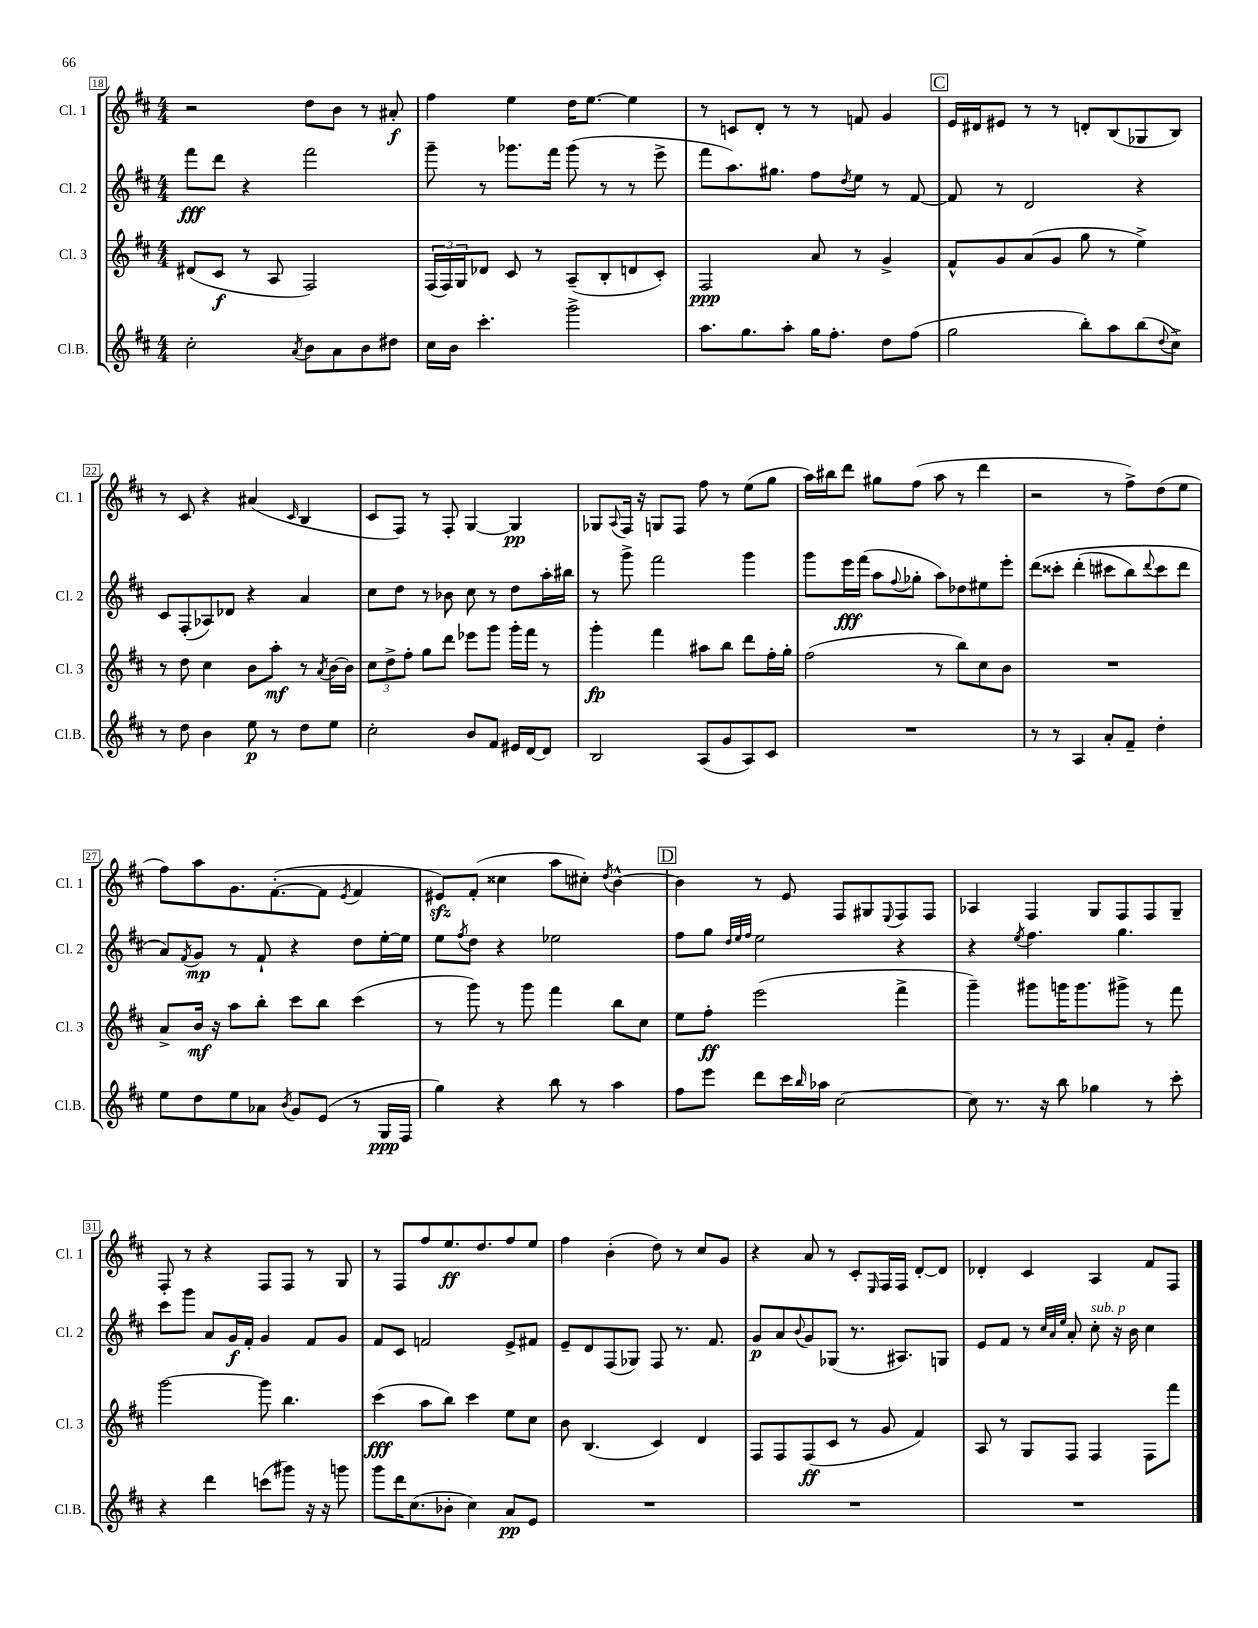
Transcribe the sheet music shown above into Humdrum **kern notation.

**kern	**dynam	**kern	**dynam	**kern	**dynam	**kern	**dynam
*part4	*part4	*part3	*part3	*part2	*part2	*part1	*part1
*staff4	*staff4	*staff3	*staff3	*staff2	*staff2	*staff1	*staff1
*I"Cl.B.	*	*I"Cl. 3	*	*I"Cl. 2	*	*I"Cl. 1	*
*I'Cl.B.	*	*I'Cl. 3	*	*I'Cl. 2	*	*I'Cl. 1	*
*clefG2	*	*clefG2	*	*clefG2	*	*clefG2	*
*k[f#c#]	*	*k[f#c#]	*	*k[f#c#]	*	*k[f#c#]	*
*M4/4	*	*M4/4	*	*M4/4	*	*M4/4	*
=18	=18	=18	=18	=18	=18	=18	=18
2cc#'\	.	(8d#X/L	.	8fff#\L	fff	2r	.
.	.	8c#/J	f	8ddd\J	.	.	.
.	.	8r	.	4r	.	.	.
.	.	8A/	.	.	.	.	.
8qa/	.	.	.	.	.	.	.
8b\L	.	2F#/)	.	2fff#\	.	8dd\L	.
8a\	.	.	.	.	.	8b\J	.
8b\	.	.	.	.	.	8r	.
8dd#X\J	.	.	.	.	.	8a#X'/	f
=19	=19	=19	=19	=19	=19	=19	=19
16cc#\LL	.	(24F#/LL	.	8ggg~\	.	4ff#\	.
.	.	24F#/)	.	.	.	.	.
16b\JJ	.	.	.	.	.	.	.
.	.	24G/J	.	.	.	.	.
4.ccc#'\	.	8d-X/J	.	8r	.	.	.
.	.	8c#/	.	8.ggg-X\L	.	4ee\	.
.	.	8r	.	.	.	.	.
.	.	.	.	16fff#\Jk	.	.	.
2ggg^\	.	(8A~/L	.	(8ggg-\	.	16dd\KL	.
.	.	.	.	.	.	[8.ee\J	.
.	.	8B'/	.	8r	.	.	.
.	.	8dn/	.	8r	.	4ee\]	.
.	.	8c#'/J)	.	8eee^\	.	.	.
=20	=20	=20	=20	=20	=20	=20	=20
8.aa\L	.	2F#/	ppp	8fff#\L	.	8r	.
.	.	.	.	8.aa\)	.	8cn/L	.
8.gg\	.	.	.	.	.	.	.
.	.	.	.	.	.	8d'/J	.
.	.	.	.	8.gg#X\J	.	.	.
8aa'\J	.	.	.	.	.	8r	.
16gg\KL	.	8a/	.	8ff#\L	.	8r	.
8.ff#'\J	.	.	.	.	.	.	.
.	.	.	.	8qdd/	.	.	.
.	.	8r	.	8ee\J	.	8fn/	.
8dd\L	.	4g^/	.	8r	.	4g/	.
(8ff#\J	.	.	.	[8f#/	.	.	.
!!LO:REH:place=s1:t=C
=21	=21	=21	=21	=21	=21	=21	=21
2gg\	.	8f#^^/L	.	8f#/]	.	16e/LL	.
.	.	.	.	.	.	16d#X/J	.
.	.	8g/	.	8r	.	8e#X/J	.
.	.	(8a/	.	2d/	.	8r	.
.	.	8g/J	.	.	.	8r	.
8bb'\L)	.	8gg\	.	.	.	8dn'/L	.
8aa\	.	8r	.	.	.	(8B/	.
(8bb\	.	4ee^\)	.	4r	.	8G-X/	.
8qqdd/	.	.	.	.	.	.	.
8cc#^\J)	.	.	.	.	.	8B/J)	.
!!LO:LB:g=z
=22	=22	=22	=22	=22	=22	=22	=22
8r	.	8r	.	8c#/L	.	8r	.
8dd\	.	8dd\	.	(8F#'/	.	8c#/	.
4b\	.	4cc#\	.	8A-X/)	.	4r	.
.	.	.	.	8d-X/J	.	.	.
8ee\	p	8b\L	.	4r	.	(4a#X/	.
8r	.	8aa'\J	mf	.	.	.	.
.	.	.	.	.	.	16qqc#/	.
8dd\L	.	8r	.	4a/	.	4B/	.
.	.	8qa/	.	.	.	.	.
8ee\J	.	[16b\LL	.	.	.	.	.
.	.	16b\JJ]	.	.	.	.	.
=23	=23	=23	=23	=23	=23	=23	=23
2cc#'\	.	12cc#\L	.	8cc#\L	.	8c#/L	.
.	.	12dd^\	.	.	.	.	.
.	.	.	.	8dd\J	.	8F#/J)	.
.	.	12ff#'\J	.	.	.	.	.
.	.	8gg\L	.	8r	.	8r	.
.	.	8ddd\J	.	8b-X\	.	8F#'/	.
8b/L	.	8eee-X\L	.	8cc#\	.	[4G/	.
8f#/J	.	8ggg\J	.	8r	.	.	.
16e#X/LL	.	16ggg'\LL	.	8dd\L	.	4G/]	pp
[16d/J	.	16fff#\JJ	.	.	.	.	.
8d/J]	.	8r	.	16aa'\L	.	.	.
.	.	.	.	16bb#X\JJ	.	.	.
=24	=24	=24	=24	=24	=24	=24	=24
2B/	.	4ggg'\	fp	8r	.	8G-X/L	.
.	.	.	.	.	.	8qqA/	.
.	.	.	.	8ggg^\	.	16F#/Jk	.
.	.	.	.	.	.	16r	.
.	.	4fff#\	.	2fff#\	.	8Gn/L	.
.	.	.	.	.	.	8F#/J	.
(8A/L	.	8aa#X\L	.	.	.	8ff#\	.
8g/	.	8bb\J	.	.	.	8r	.
8A/)	.	8ddd\L	.	4ggg\	.	(8ee\L	.
8c#/J	.	16ff#'\L	.	.	.	8gg\J	.
.	.	16gg'\JJ	.	.	.	.	.
=25	=25	=25	=25	=25	=25	=25	=25
1r	.	(2ff#\	.	8ggg\L	.	16aa\LL)	.
.	.	.	.	.	.	16bb#X\J	.
.	.	.	.	16eee\L	fff	8ddd\J	.
.	.	.	.	(16fff#\JJ	.	.	.
.	.	.	.	8aa\L	.	8gg#X\L	.
.	.	.	.	8qqff#/	.	.	.
.	.	.	.	8gg-X'\J	.	(8ff#\J	.
.	.	8r	.	8aa\L)	.	8aa\	.
.	.	8bb\L)	.	8dd-X\	.	8r	.
.	.	8cc#\	.	8ee#X\	.	4ddd\	.
.	.	8b\J	.	8eee'\J	.	.	.
=26	=26	=26	=26	=26	=26	=26	=26
8r	.	1r	.	(8ddd\L	.	2r	.
8r	.	.	.	8ccc##X'\J	.	.	.
4A/	.	.	.	(4ddd'\	.	.	.
8a'/L	.	.	.	8ccc#X\L	.	8r	.
8f#~/J	.	.	.	8bb\)	.	8ff#^\L)	.
.	.	.	.	8qqddd/	.	.	.
4dd'\	.	.	.	8ccc#\	.	(8dd\	.
.	.	.	.	8ddd\J	.	8ee\J	.
!!LO:LB:g=z
=27	=27	=27	=27	=27	=27	=27	=27
8ee\L	.	8a^/L	.	8a/L)	.	8ff#\L)	.
.	.	.	.	8qf#/	.	.	.
8dd\	.	16b/Jk	mf	8g/J	mp	8aa\	.
.	.	16r	.	.	.	.	.
8ee\	.	8aa\L	.	8r	.	8.g\	.
8a-X\J	.	8bb'\J	.	8f#`/	.	.	.
.	.	.	.	.	.	([8.f#'\	.
8qb/	.	.	.	.	.	.	.
8g/L	.	8ccc#\L	.	4r	.	.	.
(8e/J	.	8bb\J	.	.	.	8f#\J]	.
.	.	.	.	.	.	8qe/	.
8r	.	(4ccc#\	.	8dd\L	.	4f#/	.
16G/LL	ppp	.	.	[16ee'\L	.	.	.
16F#/JJ	.	.	.	16ee\JJ]	.	.	.
=28	=28	=28	=28	=28	=28	=28	=28
4gg\)	.	8r	.	8ee\L	.	8e#Xzz/L)	.
.	.	.	.	8qff#/	.	.	.
.	.	8ggg\)	.	8dd\J	.	(8f#'/J	.
4r	.	8r	.	4r	.	4cc##X\	.
.	.	8ggg\	.	.	.	.	.
8bb\	.	4fff#\	.	2ee-X\	.	8aa\L	.
8r	.	.	.	.	.	8cc#X'\J)	.
.	.	.	.	.	.	8qdd/	.
4aa\	.	8bb\L	.	.	.	[4b^^\	.
.	.	8cc#\J	.	.	.	.	.
!!LO:REH:place=s1:t=D
=29	=29	=29	=29	=29	=29	=29	=29
8ff#\L	.	8ee\L	.	8ff#\L	.	4b\]	.
8eee\J	.	8ff#'\J	ff	8gg\J	.	.	.
.	.	.	.	32qqdd/LLL	.	.	.
.	.	.	.	32qqee/	.	.	.
.	.	.	.	32qqff#/JJJ	.	.	.
8ddd\L	.	(2eee\	.	2ee\	.	8r	.
16ccc#\L	.	.	.	.	.	8e/	.
16qqbb/	.	.	.	.	.	.	.
16aa-X\JJ	.	.	.	.	.	.	.
[2cc#\	.	.	.	.	.	8F#/L	.
.	.	.	.	.	.	8G#X/	.
.	.	.	.	.	.	8qqE/	.
.	.	4fff#^\	.	4r	.	8F#/	.
.	.	.	.	.	.	8F#/J	.
=30	=30	=30	=30	=30	=30	=30	=30
8cc#\]	.	4ggg~\)	.	4r	.	4A-X/	.
8.r	.	.	.	.	.	.	.
.	.	.	.	8qee/	.	.	.
.	.	8ggg#X\L	.	4.ff#\	.	4F#/	.
16r	.	.	.	.	.	.	.
8bb\	.	16gggn\K	.	.	.	.	.
.	.	8.ggg\	.	.	.	.	.
4gg-X\	.	.	.	.	.	8G/L	.
.	.	8ggg#X^\J	.	4.gg\	.	8F#/	.
8r	.	8r	.	.	.	8F#/	.
8ccc#'\	.	8fff#\	.	.	.	8G~/J	.
!!LO:LB:g=z
=31	=31	=31	=31	=31	=31	=31	=31
4r	.	[2ggg\	.	8ccc#\L	.	8F#'/	.
.	.	.	.	8ggg\J	.	8r	.
4ddd\	.	.	.	8a/L	.	4r	.
.	.	.	.	16g/L	f	.	.
.	.	.	.	16f#'/JJ	.	.	.
(8cccn\L	.	8ggg\]	.	4g/	.	8F#/L	.
8ggg#X\J)	.	4.bb\	.	.	.	8F#/J	.
16r	.	.	.	8f#/L	.	8r	.
16r	.	.	.	.	.	.	.
8gggn\	.	.	.	8g/J	.	8G/	.
=32	=32	=32	=32	=32	=32	=32	=32
8ggg\L	.	(4ccc#\	fff	8f#/L	.	8r	.
16ddd\K	.	.	.	8c#/J	.	8F#/L	.
(8.cc#\	.	.	.	.	.	.	.
.	.	8aa\L	.	2fn/	.	8ff#/	.
8b-X'\J	.	8bb\J)	.	.	.	8.ee/	ff
4cc#\)	.	4ccc#\	.	.	.	.	.
.	.	.	.	.	.	8.dd/	.
8a/L	pp	8ee\L	.	8e^/L	.	8ff#/	.
8e/J	.	8cc#\J	.	8f#X/J	.	8ee/J	.
=33	=33	=33	=33	=33	=33	=33	=33
1r	.	8b\	.	8e~/L	.	4ff#\	.
.	.	(4.B/	.	8d/	.	.	.
.	.	.	.	(8F#/	.	(4b'\	.
.	.	.	.	8G-X/J)	.	.	.
.	.	4c#/)	.	8F#/	.	8dd\)	.
.	.	.	.	8.r	.	8r	.
.	.	4d/	.	.	.	8cc#/L	.
.	.	.	.	8.f#/	.	.	.
.	.	.	.	.	.	8g/J	.
=34	=34	=34	=34	=34	=34	=34	=34
1r	.	8F#/L	.	8g/L	p	4r	.
.	.	8F#/	.	8a/	.	.	.
.	.	.	.	8qqb/	.	.	.
.	.	(8F#/	ff	8g/	.	8a/	.
.	.	8c#/J	.	(8G-X/J	.	8r	.
.	.	8r	.	8.r	.	8c#'/L	.
.	.	.	.	.	.	16qqE/	.
.	.	8g/	.	.	.	16F#/L	.
.	.	.	.	8.A#X/L)	.	16F#/JJ	.
.	.	4f#/)	.	.	.	[8d'/L	.
.	.	.	.	8Gn/J	.	8d/J]	.
=35	=35	=35	=35	=35	=35	=35	=35
1r	.	8A/	.	8e/L	.	4d-X'/	.
.	.	8r	.	8f#/J	.	.	.
.	.	8G/L	.	8r	.	4c#/	.
.	.	.	.	32qqcc#/LLL	.	.	.
.	.	.	.	32qqa/	.	.	.
.	.	.	.	32qqee/JJJ	.	.	.
.	.	8F#/J	.	8a'/	.	.	.
!	!	!	!	!LO:TX:a:i:t=sub. p	!	!	!
.	.	4F#/	.	8cc#'\	.	4A/	.
.	.	.	.	16r	.	.	.
.	.	.	.	16b\	.	.	.
.	.	8F#\L	.	4cc#\	.	8f#/L	.
.	.	8fff#\J	.	.	.	8F#/J	.
==	==	==	==	==	==	==	==
*-	*-	*-	*-	*-	*-	*-	*-
